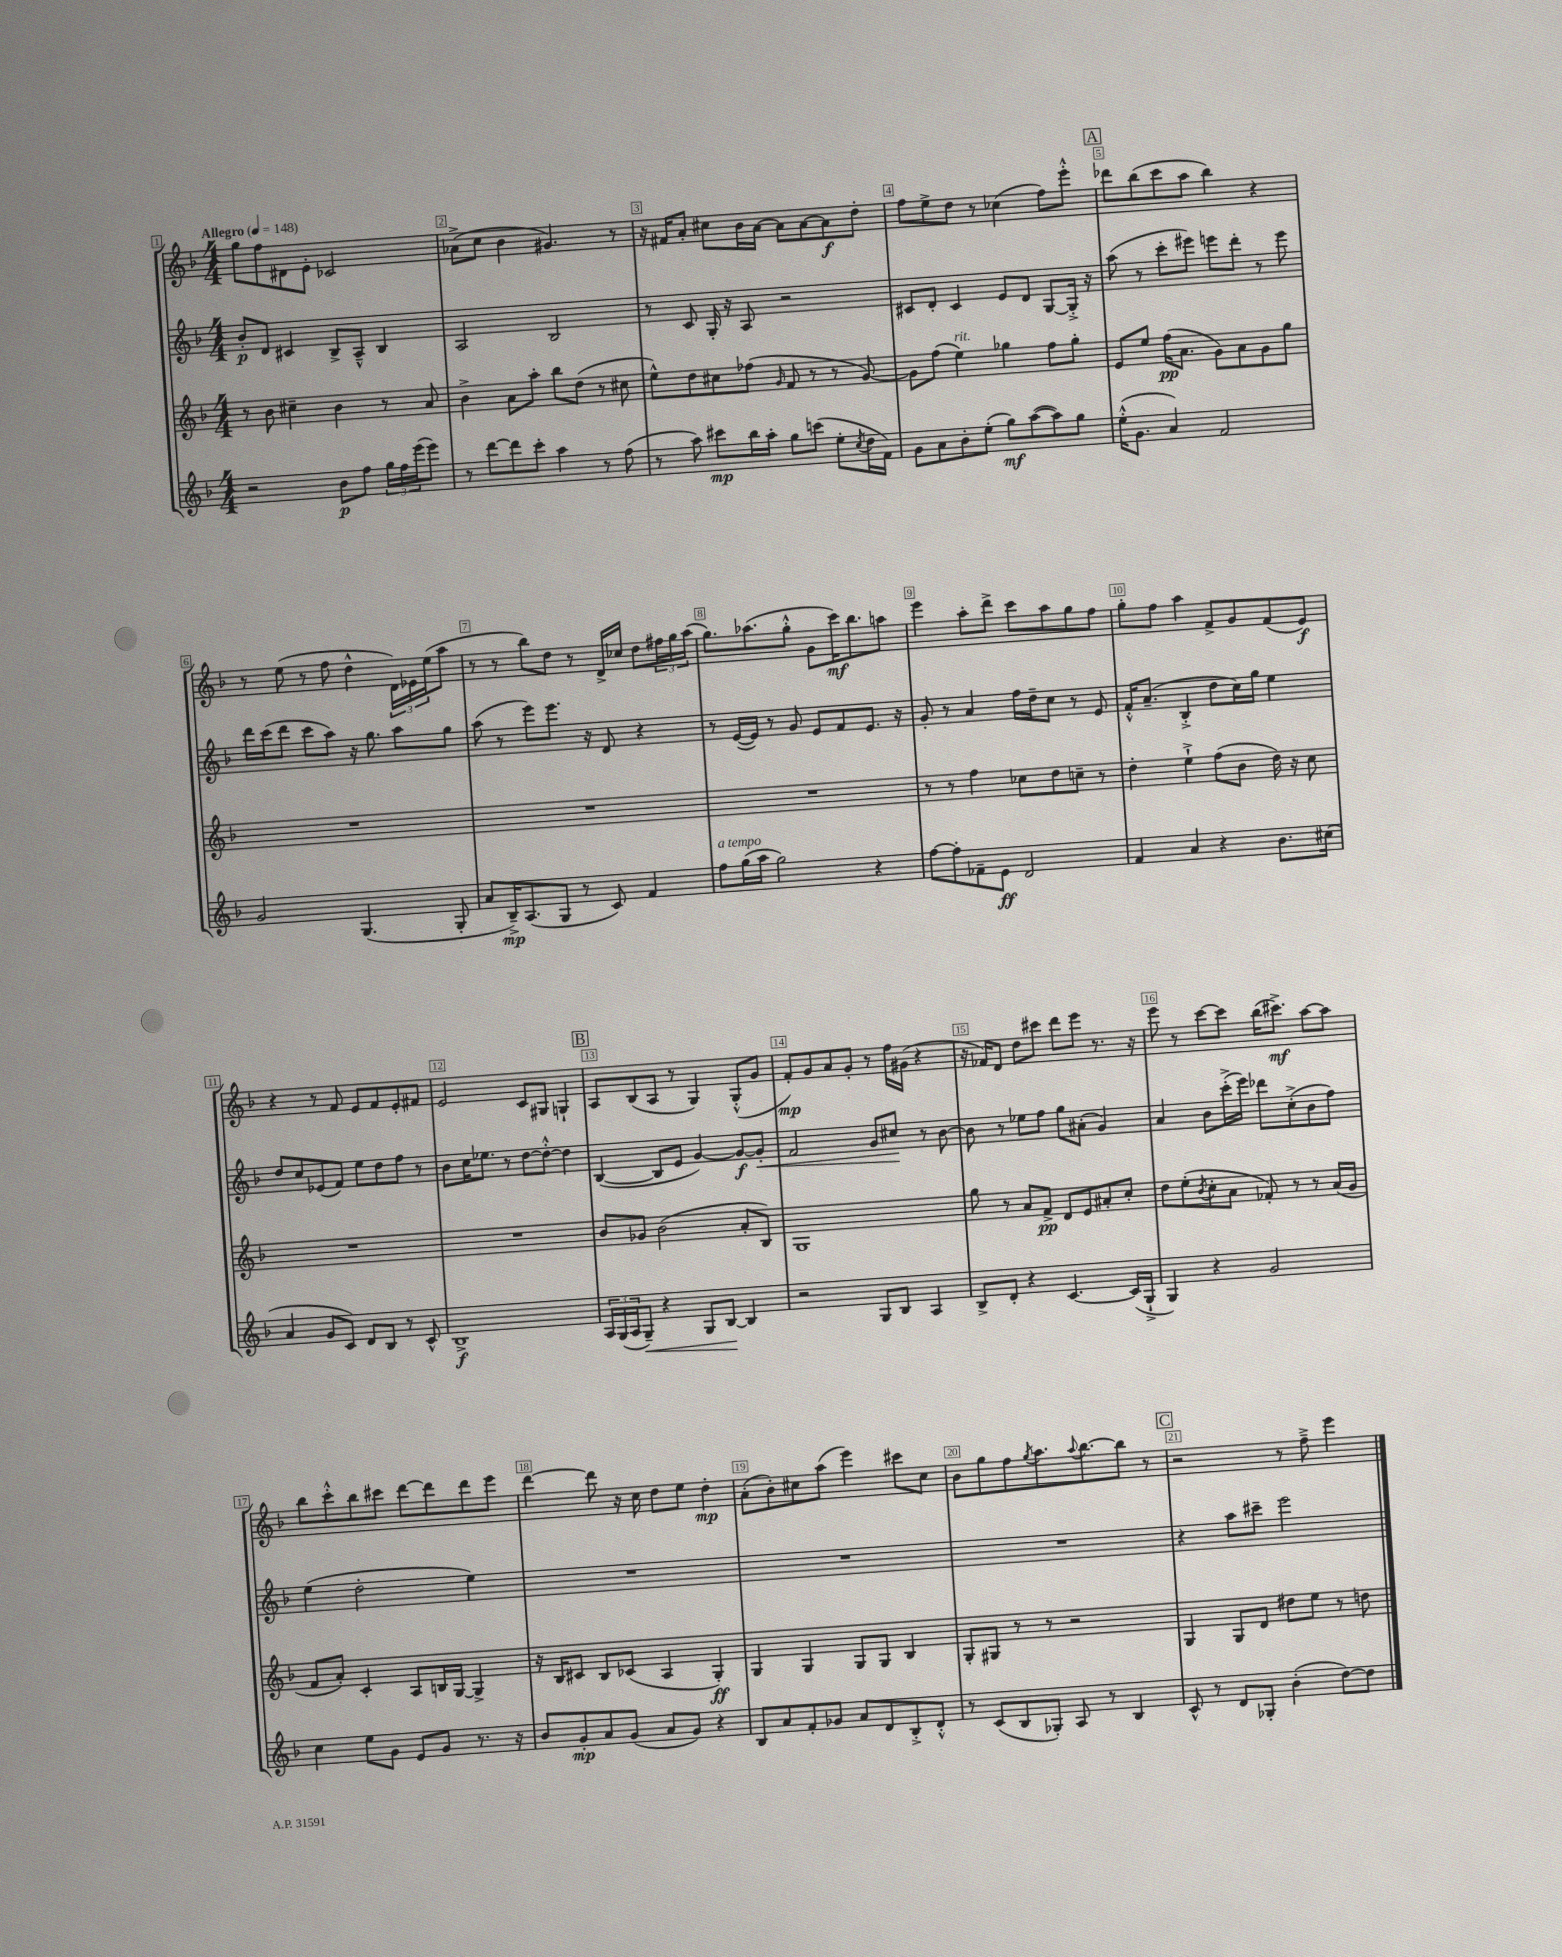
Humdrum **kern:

**kern	**dynam	**kern	**dynam	**kern	**dynam	**kern	**dynam
*part4	*part4	*part3	*part3	*part2	*part2	*part1	*part1
*staff4	*staff4	*staff3	*staff3	*staff2	*staff2	*staff1	*staff1
*clefG2	*	*clefG2	*	*clefG2	*	*clefG2	*
*k[b-]	*	*k[b-]	*	*k[b-]	*	*k[b-]	*
*M4/4	*	*M4/4	*	*M4/4	*	*M4/4	*
*MM148	*	*MM148	*	*MM148	*	*MM148	*
=1	=1	=1	=1	=1	=1	=1	=1
!	!	!	!	!	!	!LO:TX:a:B:t=Allegro	!
2r	.	8r	.	8b-'/L	p	8gg\L	.
.	.	8b-\	.	8d/J	.	8ff\	.
.	.	4cc#X~\	.	4c#X/	.	8d#X\	.
.	.	.	.	.	.	8e'\J	.
8b-\L	p	4b-\	.	8B-^/L	.	2c-X/	.
8ff\J	.	.	.	8A~^^/J	.	.	.
24gg\LL	.	8r	.	4B-/	.	.	.
24ff\	.	.	.	.	.	.	.
(24eee\J	.	.	.	.	.	.	.
8eee\J)	.	8a/	.	.	.	.	.
=2	=2	=2	=2	=2	=2	=2	=2
8r	.	4b-^\	.	2A/	.	(8a-X^\L	.
[8ddd\L	.	.	.	.	.	8cc\J	.
8ddd\]	.	8a\L	.	.	.	4b-\	.
8ccc'\J	.	8aa'\J	.	.	.	.	.
4aa\	.	8bb-\L	.	2B-/	.	4.g#X/)	.
.	.	(8dd\J	.	.	.	.	.
8r	.	8r	.	.	.	.	.
(8ff\	.	8cc#X\	.	.	.	8r	.
=3	=3	=3	=3	=3	=3	=3	=3
8r	.	8ee^^\L)	.	8r	.	16r	.
.	.	.	.	.	.	16f#X/KL	.
8aa\)	.	8dd\	.	8c/	.	8a'/J	.
8ccc#X\L	mp	8cc#X\	.	16G'/	.	8cc#X\L	.
.	.	.	.	16r	.	.	.
16bb-\L	.	(8ff-X\J	.	8A/	.	16b-\L	.
16aa'\JJ	.	.	.	.	.	[16a\JJ	.
.	.	16qqg/	.	.	.	.	.
8gg\L	.	8f/	.	2r	.	8a\L]	.
(8cccn\J	.	8r	.	.	.	[8a\	.
8ee'\L	.	8r	.	.	.	8a\]	f
8qcc/	.	.	.	.	.	.	.
16dd\L	.	[8g/)	.	.	.	8dd'\J	.
16f\JJ)	.	.	.	.	.	.	.
=4	=4	=4	=4	=4	=4	=4	=4
8g\L	.	8g\L]	.	8c#X/L	.	8ff\L	.
8a\	.	(8ff\J	.	8d'/J	.	8ee^\	.
!	!	!LO:TX:a:i:t=rit.	!	!	!	!	!
8b-'\	.	4ee\)	.	4c#/	.	8dd\J	.
(8ee'\J	.	.	.	.	.	8r	.
8gg\L)	mf	4gg-X\	.	8e/L	.	(4cc-X\	.
([8aa\	.	.	.	8d/J	.	.	.
8aa\])	.	8ff\L	.	[8G/L	.	8ff\L)	.
8gg\J	.	8gg-'\J	.	16G'^/Jk]	.	8eee'^^\J	.
.	.	.	.	16r	.	.	.
!!LO:REH:place=s1:t=A
=5	=5	=5	=5	=5	=5	=5	=5
(16ee'^^\KL	.	8e/L	.	(8aa\	.	8ddd-X\L	.
8.g\J	.	.	.	.	.	.	.
.	.	8ee/J	.	8r	.	(8bb-\	.
4a/)	.	(16ff\KL	pp	8ccc'\L	.	8ccc\	.
.	.	8.a\J	.	.	.	.	.
.	.	.	.	8eee#X\J)	.	8aa\J	.
2f/	.	8g\L)	.	8eeen\L	.	4bb-\)	.
.	.	8a\	.	8ddd'\J	.	.	.
.	.	8g\	.	8r	.	4r	.
.	.	8gg\J	.	8eee\	.	.	.
!!LO:LB:g=z
=6	=6	=6	=6	=6	=6	=6	=6
2g/	.	1r	.	16ddd\LL	.	8r	.
.	.	.	.	(16ccc\J	.	.	.
.	.	.	.	8ddd\J	.	(8ee\	.
.	.	.	.	8ccc\L	.	8r	.
.	.	.	.	8aa\J)	.	8ff\	.
(4.G/	.	.	.	16r	.	4dd^^\	.
.	.	.	.	8.gg\	.	.	.
.	.	.	.	8aa\L	.	24d\LL)	.
.	.	.	.	.	.	24e-X\	.
.	.	.	.	.	.	(24ee\J	.
8G'/	.	.	.	8gg\J	.	8aa\J	.
=7	=7	=7	=7	=7	=7	=7	=7
8a/L	.	1r	.	(8aa\	.	8r	.
16B-~^/K)	mp	.	.	8r	.	8r	.
(8.A/	.	.	.	.	.	.	.
.	.	.	.	8eee\L)	.	8bb-\L)	.
8G/J	.	.	.	8.eee\J	.	8dd\J	.
8r	.	.	.	.	.	8r	.
.	.	.	.	16r	.	.	.
8c/)	.	.	.	8d/	.	16d^/LL	.
.	.	.	.	.	.	16cc-X/JJ	.
4f/	.	.	.	4r	.	8dd\L	.
.	.	.	.	.	.	24ff#X\L	.
.	.	.	.	.	.	24gg\	.
.	.	.	.	.	.	(24aa\JJ	.
=8	=8	=8	=8	=8	=8	=8	=8
!LO:TX:a:i:t=a tempo	!	!	!	!	!	!	!
8ff\L	.	1r	.	8r	.	8.gg\L)	.
(16gg\L	.	.	.	([16e/LL	.	.	.
16aa\JJ	.	.	.	16e/JJ])	.	(8.aa-X\	.
2gg\)	.	.	.	8r	.	.	.
.	.	.	.	8g/	.	8gg'^^\J	.
.	.	.	.	8e/L	.	8g\L	.
.	.	.	.	8f/	.	16ccc\K)	mf
.	.	.	.	.	.	8.bb-\	.
4r	.	.	.	8.e/J	.	.	.
.	.	.	.	.	.	8aan\J	.
.	.	.	.	16r	.	.	.
=9	=9	=9	=9	=9	=9	=9	=9
[8ff\L	.	8r	.	8g'/	.	4eee\	.
8ff'\]	.	8r	.	8r	.	.	.
8f-X~\	.	4ff\	.	4a/	.	8aa'\L	.
8e\J	ff	.	.	.	.	8ddd^\J	.
2d/	.	8cc-X\L	.	16ff\LL	.	8ccc\L	.
.	.	.	.	16dd~\J	.	.	.
.	.	8dd\	.	8cc\J	.	8aa\	.
.	.	8ccn~\J	.	8r	.	8gg\	.
.	.	8r	.	8e/	.	8ff\J	.
=10	=10	=10	=10	=10	=10	=10	=10
4f/	.	4dd'\	.	16f'^^/KL	.	8gg'\L	.
.	.	.	.	(8.a~/J	.	.	.
.	.	.	.	.	.	8ff\J	.
4a/	.	4ee`^\	.	4B-'^/	.	4aa\	.
4r	.	(8ff\L	.	8dd\L	.	8f^/L	.
.	.	8b-\J	.	16cc\L)	.	8g/	.
.	.	.	.	16gg\JJ	.	.	.
8.b-\L	.	16dd\)	.	4ee\	.	(8f/	.
.	.	16r	.	.	.	.	.
.	.	8cc\	.	.	.	8e/J)	f
(16cc#X\Jk	.	.	.	.	.	.	.
!!LO:LB:g=z
=11	=11	=11	=11	=11	=11	=11	=11
4a/	.	1r	.	8dd/L	.	4r	.
.	.	.	.	8cc/	.	.	.
8g/L	.	.	.	(8e-X/	.	8r	.
8c/J)	.	.	.	8f/J)	.	8f/	.
8d/L	.	.	.	8ee\L	.	8e/L	.
8B-/J	.	.	.	8dd\	.	8f/	.
8r	.	.	.	8ff\J	.	8e'/	.
8c^^/	.	.	.	8r	.	8f#X/J	.
=12	=12	=12	=12	=12	=12	=12	=12
1B-^	f	1r	.	8b-\L	.	2e/	.
.	.	.	.	16cc\K	.	.	.
.	.	.	.	8.ee-X\J	.	.	.
.	.	.	.	8r	.	.	.
.	.	.	.	[8dd\L	.	8c/L	.
.	.	.	.	8dd'^^\J_	.	8G#X/J	.
.	.	.	.	4dd\]	.	4Gn`/	.
!!LO:REH:place=s1:t=B
=13	=13	=13	=13	=13	=13	=13	=13
24A/LL	.	8b-/L	.	([4B-/	.	8A/L	.
(24G/	.	.	.	.	.	.	.
24A/J	.	.	.	.	.	.	.
!	!LO:HP:b	!	!	!	!	!	!
8G~/J)	<	8g-X/J	.	.	.	(8B-/	.
4r	.	(2b-\	.	8B-/L]	.	8A/J	.
.	.	.	.	8e/J	.	8r	.
8G/L	.	.	.	[4g/)	.	4G/)	.
[8B-/J	.	.	.	.	.	.	.
4B-/]	[	8a'/L	.	8g/L_	f	(8G'^^/L	.
!	!	!	!	!	!LO:HP:b	!	!
.	.	8B-/J)	.	8g'/J]	<	8g/J	.
=14	=14	=14	=14	=14	=14	=14	=14
2r	.	1G	.	2f/	.	8f'/L)	mp
.	.	.	.	.	.	8g/	.
.	.	.	.	.	.	8a/	.
.	.	.	.	.	.	8g'/J	.
8G/L	.	.	.	8g/L	.	8r	.
8B-/J	.	.	.	8cc#X/J	.	16ff\LL	.
.	.	.	.	.	.	(16g#X\JJ	.
4A/	.	.	.	8r	[	4r	.
.	.	.	.	[8b-\	.	.	.
=15	=15	=15	=15	=15	=15	=15	=15
8B-^/L	.	8gg\	.	8b-\]	.	16r	.
.	.	.	.	.	.	16f-X/KL)	.
8d'/J	.	8r	.	8r	.	8d/J	.
4r	.	8a/L	.	8ee-X\L	.	8dd\L	.
.	.	8f^/J	pp	8ff\J	.	8ccc#X\J	.
[4.c/	.	8d/L	.	8gg\L	.	8ddd\L	.
.	.	8e/	.	(8a#X'\J	.	8eee\J	.
.	.	8a#X'/	.	4g/)	.	8.r	.
(16c/LL]	.	8cc'/J	.	.	.	.	.
16G`^/JJ	.	.	.	.	.	16r	.
=16	=16	=16	=16	=16	=16	=16	=16
4G/)	.	8dd\L	.	4a/	.	8eee\	.
.	.	(8ee'\	.	.	.	8r	.
.	.	8qb-/	.	.	.	.	.
4r	.	8cc'\	.	8b-\L	.	[8ccc\L	.
.	.	8a\J	.	(16ccc'^\L	.	8ccc\J]	.
.	.	.	.	16eee\JJ)	.	.	.
2g/	.	8f-X'/)	.	8ddd-X\L	.	(16bb-\KL	.
.	.	.	.	.	.	8.ccc#X^\J)	mf
.	.	8r	.	(8cc'^\	.	.	.
.	.	8r	.	8b-\	.	[8aa\L	.
.	.	(16a/LL	.	8ff\J)	.	8aa\J]	.
.	.	16g/JJ	.	.	.	.	.
!!LO:LB:g=z
=17	=17	=17	=17	=17	=17	=17	=17
4cc\	.	8f/L	.	(4ee\	.	8bb-\L	.
.	.	8a'/J)	.	.	.	8ccc'^^\	.
8ee\L	.	4c'/	.	2dd'\	.	8bb-\	.
8g\J	.	.	.	.	.	8ccc#X\J	.
8e/L	.	8A/L	.	.	.	[8ddd\L	.
8g/J	.	16Bn/L	.	.	.	8ddd\]	.
.	.	[16G/JJ	.	.	.	.	.
8.r	.	4G^/]	.	4ee\)	.	8ddd\	.
.	.	.	.	.	.	8eee\J	.
16r	.	.	.	.	.	.	.
=18	=18	=18	=18	=18	=18	=18	=18
8b-/L	.	16r	.	1r	.	[4ddd\	.
.	.	16B-/KL	.	.	.	.	.
8g'/	mp	8c#X/J	.	.	.	.	.
8a/	.	8B-/L	.	.	.	8ddd\]	.
(8g/J	.	(8c-X/J	.	.	.	16r	.
.	.	.	.	.	.	16cc\	.
8a/L	.	4A/	.	.	.	8dd\L	.
8g/J)	.	.	.	.	.	8ee\J	.
4r	.	4G'/)	ff	.	.	4dd'\	mp
=19	=19	=19	=19	=19	=19	=19	=19
8B-/L	.	4G/	.	1r	.	(8a'\L	.
8a/	.	.	.	.	.	8b-'\)	.
8f'/	.	4G/	.	.	.	8cc#X\	.
8g-X/J	.	.	.	.	.	(8aa\J	.
8a/L	.	8G/L	.	.	.	4eee\)	.
8d/	.	8G/J	.	.	.	.	.
8B-'^/	.	4B-/	.	.	.	8ccc#X\L	.
8d'^^/J	.	.	.	.	.	8cc#\J	.
=20	=20	=20	=20	=20	=20	=20	=20
8r	.	8G'/L	.	1r	.	8b-\L	.
(8c/L	.	8G#X/J	.	.	.	8gg\	.
8B-/	.	8r	.	.	.	8ff\	.
.	.	.	.	.	.	8qgg/	.
8G-X'/J)	.	8r	.	.	.	8.aa\	.
8A/	.	2r	.	.	.	.	.
.	.	.	.	.	.	8qqaa/	.
.	.	.	.	.	.	[8.bb-\	.
8r	.	.	.	.	.	.	.
4B-/	.	.	.	.	.	8bb-\J]	.
.	.	.	.	.	.	8r	.
!!LO:REH:place=s1:t=C
=21	=21	=21	=21	=21	=21	=21	=21
8c^^/	.	4G/	.	4r	.	2r	.
8r	.	.	.	.	.	.	.
8d/L	.	8G/L	.	8aa\L	.	.	.
8G-X'/J	.	8d/J	.	8ccc#X~\J	.	.	.
(4b-'\	.	8dd#X\L	.	2eee\	.	8r	.
.	.	8ee\J	.	.	.	8ff~^\	.
[8dd\L)	.	8r	.	.	.	4eee\	.
8dd\J]	.	8ddn\	.	.	.	.	.
==	==	==	==	==	==	==	==
*-	*-	*-	*-	*-	*-	*-	*-
